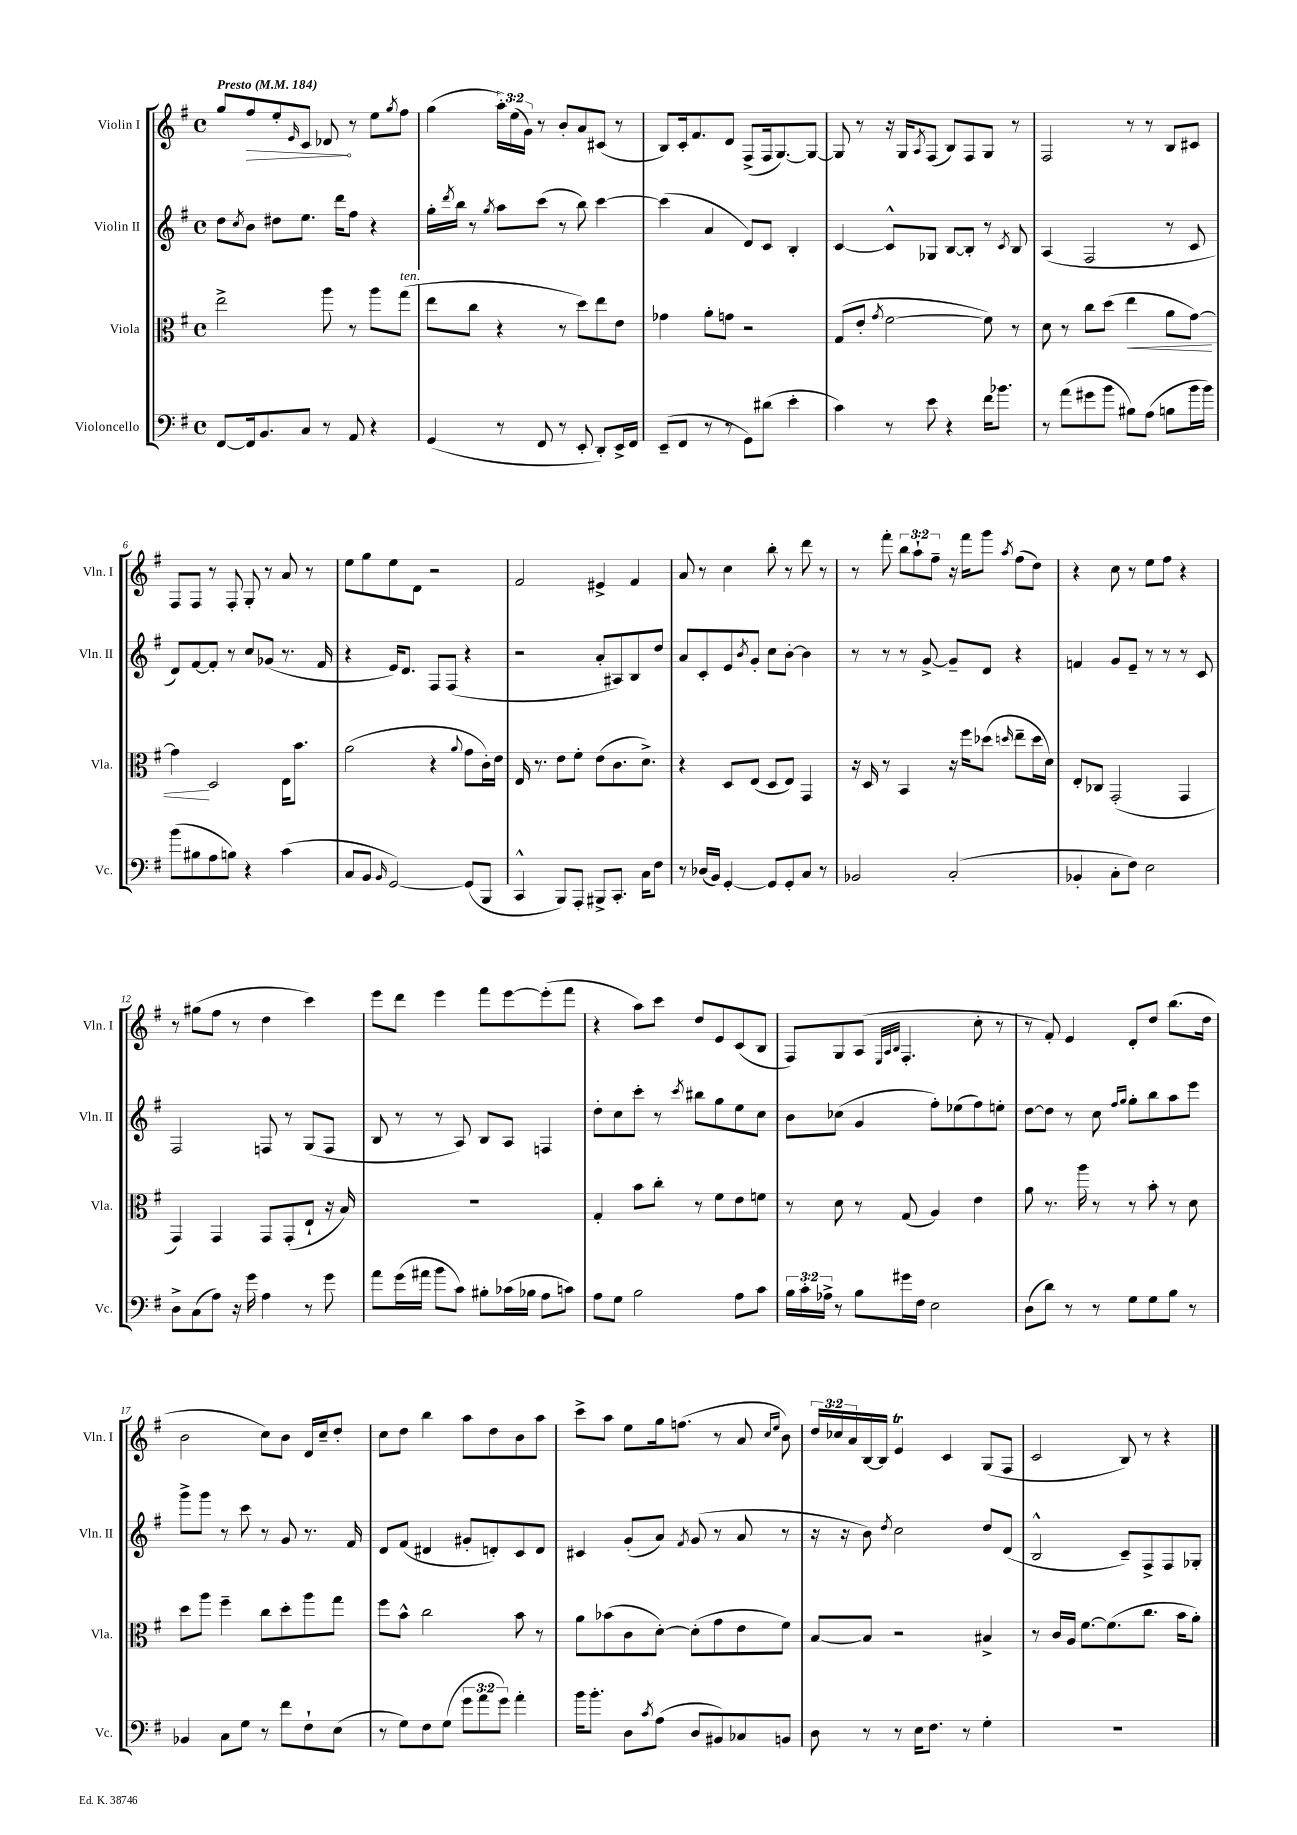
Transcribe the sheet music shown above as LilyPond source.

<<
\new StaffGroup <<
\new Staff = "s0" \with { instrumentName = "Violin I" shortInstrumentName = "Vln. I" } {
    \clef treble \key g \major \defaultTimeSignature \time 4/4 \override Staff.TupletNumber.text = #tuplet-number::calc-fraction-text \tempo "Presto" 4 = 184
    g''8 \once \override Hairpin.circled-tip = ##t fis''8\> e''8-. \grace { e'16 } c'8 des'8\! r8 e''8 \acciaccatura { g''8 } fis''8 |
    g''4( \tuplet 3/2 { a''16-.) e''16( g'16) } r8 b'8-. a'8 cis'8( r8 |
    b8) c'16-. fis'8. d'8 fis8->( fis16 g8.~) g8~ |
    g8 r8 r16 g16 \acciaccatura { a8 } fis8( b8) fis8 g8 r8 |
    fis2 r8 r8 b8 cis'8 |
    fis8 fis8 r8 fis8-. g8-. r8 a'8 r8 |
    e''8 g''8 e''8 d'8 r2 |
    fis'2 eis'4-> fis'4 |
    a'8 r8 c''4 b''8-. r8 d'''8 r8 |
    r8 fis'''8-. \tuplet 3/2 { b''8 a''8-! fis''8-- } r16 fis'''16 g'''8 \acciaccatura { a''8 } fis''8( d''8) |
    r4 c''8 r8 e''8 fis''8 r4 |
    r8 gis''8( fis''8 r8 d''4 c'''4) |
    e'''8 d'''8 e'''4 fis'''8 e'''8~ e'''8-.( fis'''8 |
    r4 a''8) c'''8 d''8 e'8 c'8( b8 |
    fis8) g8 a8( \grace { e32 a32 b32 } fis4.-. c''8-. r8 |
    r8 fis'8-.) e'4 d'8-. d''8 b''8.( d''16 |
    b'2 c''8) b'8 d'16 c''16-- d''8-. |
    c''8 d''8 b''4 a''8 d''8 b'8 a''8 |
    c'''8-> a''8 e''8 g''16 f''8.( r8 a'8 \grace { c''16 e''16 } b'8) |
    \tuplet 3/2 { d''16 ces''16 a'16 } b16~ b16 e'4\trill c'4 g8( fis8 |
    c'2 b8) r8 r4 \bar "|." |
}
\new Staff = "s1" \with { instrumentName = "Violin II" shortInstrumentName = "Vln. II" } {
    \clef treble \key g \major \defaultTimeSignature \time 4/4
    d''8 \acciaccatura { c''8 } b'8 dis''8 e''8. d'''16 fis''8 r4 |
    g''16-. \acciaccatura { d'''8 } b''16 r8 \acciaccatura { g''8 } a''8 c'''8( r8 b''8) c'''4~ |
    c'''4( a'4 d'8) c'8 b4-. |
    c'4~ c'8-^ ges8 b8~ b8-. r8 \acciaccatura { c'8 } b8 |
    a4( fis2 r8 c'8 |
    d'8) fis'8~ fis'8-. r8 c''8 ges'8( r8. fis'16 |
    r4 e'16) d'8. fis8 fis8( r4 |
    r2 a'8-. ais8) b8 d''8 |
    a'8 c'8-. e'8 \acciaccatura { b'8 } g'8-. c''8 b'8~-. b'4 |
    r8 r8 r8 g'8~-> g'8-- d'8 r4 |
    f'4 g'8 e'8-- r8 r8 r8 c'8 |
    fis2 f8 r8 g8( f8 |
    b8 r8 r8 a8) b8 a8 f4 |
    d''8-. c''8 c'''8-. r8 \acciaccatura { c'''8 } bis''8 g''8 e''8 c''8 |
    b'8 ces''8( g'4 fis''8-.) ees''8( fis''8) e''8-. |
    d''8~ d''8 r8 c''8 \grace { fis''16 g''16 } g''8-. b''8 a''8 e'''8 |
    g'''8-> g'''8 r8 c'''8 r8 g'8 r8. fis'16 |
    d'8 fis'8( dis'4 gis'8-. d'8-.) c'8 d'8 |
    cis'4 g'8-.( a'8) \acciaccatura { fis'8 } g'8( r8 a'8 r8 |
    r16 r16 b'8) \acciaccatura { d''8 } c''2 d''8 d'8( |
    b2-^ c'8--) fis8-> fis8 ges8-. \bar "|." |
}
\new Staff = "s2" \with { instrumentName = "Viola" shortInstrumentName = "Vla." } {
    \clef alto \key g \major \defaultTimeSignature \time 4/4
    e''2-> a''8 r8 a''8 g''8^\markup { \italic "ten." }( |
    e''8 c''8 r4 r8 d''8) e''8 e'8 |
    ges'4 a'8-. g'8 r2 |
    g8( e'8-. \acciaccatura { g'8 } fis'2~ fis'8) r8 |
    d'8 r8 c''8 d''8( e''4\< a'8 g'8~) |
    g'4\! d2 e16 b'8. |
    a'2( r4 \appoggiatura { a'8 } g'8 c'16-.) e'16 |
    e16 r8. e'8 fis'8-. e'8( c'8. d'8.->) |
    r4 d8 e8( d8 e8) g,4 |
    r16 d16 r8 b,4 r16 fis''16 des''8( \grace { d''16 } e''8-- d''16 d'16) |
    e8-. ces8 g,2-.( g,4 |
    g,4) g,4 g,8 g,8-.( e8-! r16 b16) |
    R1 |
    g4-. b'8 c''8-. r8 fis'8 e'8 f'8 |
    r8 d'8 r8 g8( a4) e'4 |
    a'8 r8. a''16 r8 r8 b'8-. r8 d'8 |
    d''8 a''8 fis''4-- c''8 d''8-. a''8 g''8 |
    fis''8 b'8-^ c''2 b'8 r8 |
    a'8 bes'8( c'8 d'8~-.) d'8-.( g'8 e'8 fis'8) |
    b8~ b8 r2 bis4-> |
    r8 c'16 a16 fis'8.~ fis'8.( c''8. b'16 a'8-.) \bar "|." |
}
\new Staff = "s3" \with { instrumentName = "Violoncello" shortInstrumentName = "Vc." } {
    \clef bass \key g \major \defaultTimeSignature \time 4/4 \override Staff.TupletNumber.text = #tuplet-number::calc-fraction-text
    fis,8~ fis,16 b,8. c8 r8 a,8 r4 |
    g,4( r8 fis,8 r8 e,8-. d,8-.) e,16-> fis,16 |
    e,8--( fis,8 r8 r8 g,8) dis'8( e'4-. |
    c'4) r8 e'8 r4 fis'16 bes'8. |
    r8 a'8( gis'8 b'8 bis8) a8( b8 b'16 b'16) |
    b'8( bis8 a8 b8) r4 c'4( |
    c8 b,8 \grace { b,16 } g,2~) g,8( b,,8 |
    c,4-^ b,,8) a,,8-. bis,,8-> c,8.-. c16 fis8 |
    r8 des16( b,16) g,4~-. g,8 g,8-. c8 r8 |
    bes,2 c2-.( |
    bes,4-. c8-. fis8) e2 |
    d8-> c8( a8) r16 g'16 a4 r8 g'8 |
    a'8 g'16( ais'16 b'8 c'8) bis8-. ces'16( bes16 a8 c'8) |
    a8 g8 b2 a8 c'8 |
    \tuplet 3/2 { b16 c'16-. aes16-> } r8 b8 gis'16 fis16 e2 |
    d8( d'8) r8 r8 g8 g8 b8 r8 |
    bes,4 c8 g8 r8 fis'8 fis8-! e8( |
    r8 g8) fis8 g8( \tuplet 3/2 { g'8 a'8 g'8) } a'4-. |
    b'16 b'8.-. d8 \acciaccatura { c'8 } a8( d8 bis,8) ces8 b,8 |
    d8 r8 r8 e16 fis8. r8 g4-. |
    R1 \bar "|." |
}
>>
>>
